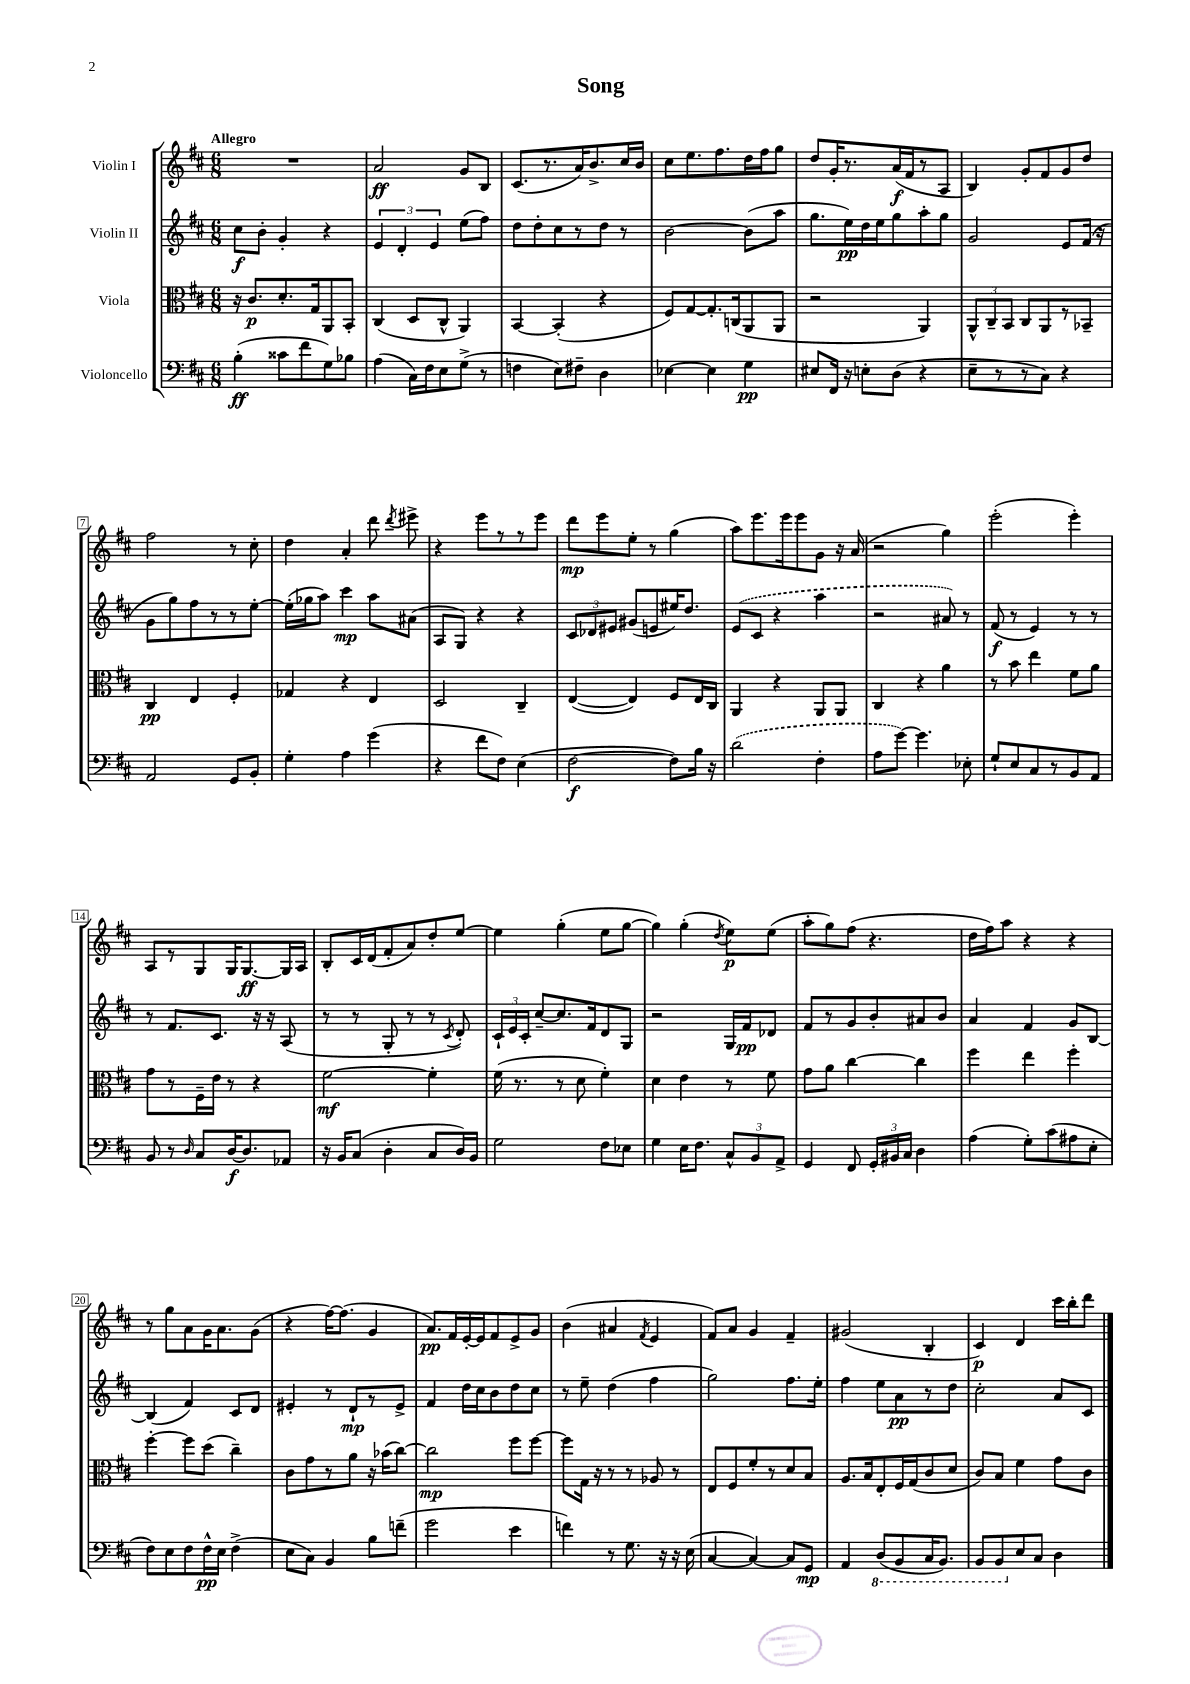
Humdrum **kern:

**kern	**kern	**kern	**kern
*staff4	*staff3	*staff2	*staff1
*clefF4	*clefC3	*clefG2	*clefG2
*k[f#c#]	*k[f#c#]	*k[f#c#]	*k[f#c#]
*M6/8	*M6/8	*M6/8	*M6/8
(4B'\	16r	8cc#\L	2.r
.	8.c#/L	.	.
.	.	8b'\J	.
8c##\L	8.d'/	4g'/	.
8f#\	.	.	.
.	16G/k	.	.
8G\)	8AA/	4r	.
8B-\J	8BB'/J	.	.
=	=	=	=
(4A\	(4C#/	6e/	2a/
.	.	6d'/	.
16C#\LL)	8D/L	.	.
16F#\J	.	.	.
.	.	6e/	.
8E\	8C#^^/J	.	.
(8G^\J	4AA/)	(8ee\L	8g/L
8r	.	8ff#\J)	8B/J
=	=	=	=
4F\	[4BB/	8dd\L	(8.c#/L
.	.	8dd'\	.
.	.	.	8.r
8E\L)	(4BB'/]	8cc#\	.
8F#~\J	.	8r	16a/K)
.	.	.	8.b^/
4D\	4r	8dd\J	.
.	.	8r	16cc#/L
.	.	.	16b/JJ
=	=	=	=
[4E-\	8F#/L)	[2b\	8cc#\L
.	[8G/	.	8.ee\
4E-\]	8.G'/]	.	.
.	.	.	8.ff#\
.	(16C/k	.	.
4G\	8AA/	(8b\]L	16dd\L
.	.	.	16ff#\J
.	8AA/J	8aa\J	8gg\J
=	=	=	=
8E#/L	2r	8.gg\L	8dd/L
16FF#/Jk	.	.	16g'/K
16r	.	16ee\L)	8.r
8E'\L	.	16dd\	.
.	.	16ee\J	.
(8D\J	.	8gg\	(16a/L
.	.	.	16f#/J
4r	4AA/)	8aa'\	8r
.	.	8gg\J	8A/J
=	=	=	=
8E~\L	12AA^^/L	2g/	4B/)
.	12C#~/	.	.
8r	.	.	.
.	12BB/J	.	.
8r	8C#/L	.	8g'/L
8C#\J)	8AA/	.	8f#/
4r	8r	8e/L	8g/
.	8BB-~/J	(16f#/Jk	8dd/J
.	.	16r	.
=	=	=	=
2AA/	4C#/	8g\L	2ff#\
.	.	8gg\)	.
.	4E/	8ff#\	.
.	.	8r	.
8GG/L	4F#'/	8r	8r
8BB'/J	.	[8ee'\J	8cc#'\
=	=	=	=
4G'\	4G-/	(16ee'\]LL	4dd\
.	.	16gg-\J	.
.	.	8aa\J)	.
4A\	4r	4ccc#\	4a'/
(4g\	4E/	8aa\L	8ddd\
.	.	.	8qddd/
.	.	(8a#\J	8eee#^\
=	=	=	=
4r	2D/	8A/L	4r
.	.	8G/J)	.
8f#\L	.	4r	8eee\L
8F#\J)	.	.	8r
(4E\	4C#~/	4r	8r
.	.	.	8eee\J
=	=	=	=
[2F#\	([4E/	12c#/L	8ddd\L
.	.	12d-/	.
.	.	.	8eee\
.	.	12e#/J	.
.	4E/])	(8g#/L	8ee'\J
.	.	8e/	8r
8F#\]L)	8F#/L	16ee#/K)	(4gg\
.	.	8.dd/J	.
16B\Jk	16E/L	.	.
16r	16C#/JJ	.	.
=	=	=	=
(2d\	4AA/	(8e/L	8aa\L)
.	.	8c#/J	8.eee\
.	4r	4r	.
.	.	.	16eee\k
.	.	.	8eee\
4F#'\	8AA/L	4aa\	8g\J
.	8AA/J	.	16r
.	.	.	(16a/
=	=	=	=
8A\L	4C#/	2r	2r
[8g\J)	.	.	.
4.g\]	4r	.	.
.	4a\	8a#/)	4gg\)
8E-'\	.	8r	.
=	=	=	=
8G`/L	8r	(8f#/	(2eee'\
8E/	8b\	8r	.
8C#/	4ee\	4e/)	.
8r	.	.	.
8BB/	8f#\L	8r	4eee'\)
8AA/J	8a\J	8r	.
=	=	=	=
8BB/	8g\L	8r	8A/L
8r	8r	8.f#/L	8r
16qqD/	.	.	.
8C#/L	16F#~\L	.	8G/
.	16e\JJ	8.c#/J	.
[16D/K	8r	.	16G/K
8.D/]	.	.	[8.G/
.	4r	16r	.
.	.	16r	.
8AA-/J	.	(8A/	16G/]L
.	.	.	16A/JJ
=	=	=	=
16r	[2f#\	8r	8B'/L
16BB/LK	.	.	.
(8C#/J	.	8r	16c#/L
.	.	.	(16d/J
4D'\	.	8G'/	8f#'/
.	.	8r	8a/)
8C#/L	4f#'\]	8r	8dd'/
.	.	8qc#/	.
16D/L)	.	8d'/)	[8ee/J
16BB/JJ	.	.	.
=	=	=	=
2G\	(16f#\	24c#`/LL	4ee\]
.	.	24e/	.
.	8.r	.	.
.	.	24c#'/JJ	.
.	.	[8cc#~/L	.
.	8r	8.cc#/]	(4gg'\
.	8d\	.	.
.	.	16f#/k	.
8F#\L	4f#'\)	8d/	8ee\L
8E-\J	.	8G/J	[8gg\J
=	=	=	=
4G\	4d\	2r	4gg\])
16E\LK	4e\	.	(4gg'\
8.F#\J	.	.	.
.	.	.	8qdd/
12C#^^/L	8r	16G/LL	8ee\L)
.	.	16f#/J	.
12BB/	.	.	.
.	8f#\	8d-/J	(8ee\J
12AA^/J	.	.	.
=	=	=	=
4GG/	8g\L	8f#/L	8aa'\L
.	8a\J	8r	8gg\)
8FF#/	[4cc#\	8g/	(8ff#\J
24GG'/LL	.	8b'/	4.r
24BB#/	.	.	.
24C#/JJ	.	.	.
4D\	4cc#\]	8a#/	.
.	.	8b/J	.
=	=	=	=
(4A\	4ff#\	4a/	16dd\LL
.	.	.	16ff#\J)
.	.	.	8aa\J
8G'\L)	4ee\	4f#/	4r
(8c#\	.	.	.
8A#\	4ff#'\	8g/L	4r
8E'\J	.	[8B/J	.
=	=	=	=
8F#\L)	[4ff#'\	(4B/]	8r
8E\	.	.	8gg\L
8F#\	8ff#\]L	4f#/)	8a\
16F#^^\L	(8dd\J	.	16g\K
16E\JJ	.	.	8.a\
(4F#^\	4cc#~\)	8c#/L	.
.	.	8d/J	(8g\J
=	=	=	=
8E\L	8c#\L	4e#'/	4r
8C#\J)	8g\	.	.
4BB/	8r	8r	[16ff#\LK)
.	.	.	(8.ff#\]J
.	8a\J	8d`/L	.
8B\L	16r	8r	4g/
.	(16b-\LK	.	.
(8f~\J	[8cc#\J)	8e#^/J	.
=	=	=	=
2g\	2cc#\]	4f#/	8.a/L)
.	.	.	16f#/L
.	.	16dd\LL	[16e'/
.	.	16cc#\J	16e/]J
.	.	8b\	8f#/
4e\	8ff#\L	8dd\	8e^/
.	[8ff#\J	8cc#\J	8g/J
=	=	=	=
4f\)	8ff#\]L	8r	(4b\
.	16G\Jk	8ee~\	.
.	16r	.	.
8r	8r	(4dd\	4a#/
8.G\	8r	.	.
.	.	.	8qf#/
.	8A-/	4ff#\	4e/
16r	.	.	.
16r	8r	.	.
(16E\	.	.	.
=	=	=	=
[4C#/	8E/L	2gg\)	8f#/L)
.	8F#/	.	8a/J
4C#/_)	8f#'/	.	4g/
.	8r	.	.
8C#/]L	8d/	8.ff#\L	4f#~/
8GG/J	8B/J	.	.
.	.	16ee'\Jk	.
=	=	=	=
4AA/	8.A/L	4ff#\	(2g#/
.	16B/k	.	.
(8DD/L	8E'/	8ee\L	.
8BBB/	16F#/L	8a\	.
.	(16G/J	.	.
16CC#/K	8c#/	8r	4B'/
8.BBB/J)	.	.	.
.	8d/J	8dd\J	.
=	=	=	=
8BBB/L	8c#/L)	2cc#'\	4c#/)
8BBB/	8B/J	.	.
8E/	4f#\	.	4d/
8C#/J	.	.	.
4D\	8g\L	8a/L	16ccc#\LL
.	.	.	16bb'\J
.	8c#\J	8c#/J	8ddd\J
==	==	==	==
*-	*-	*-	*-
